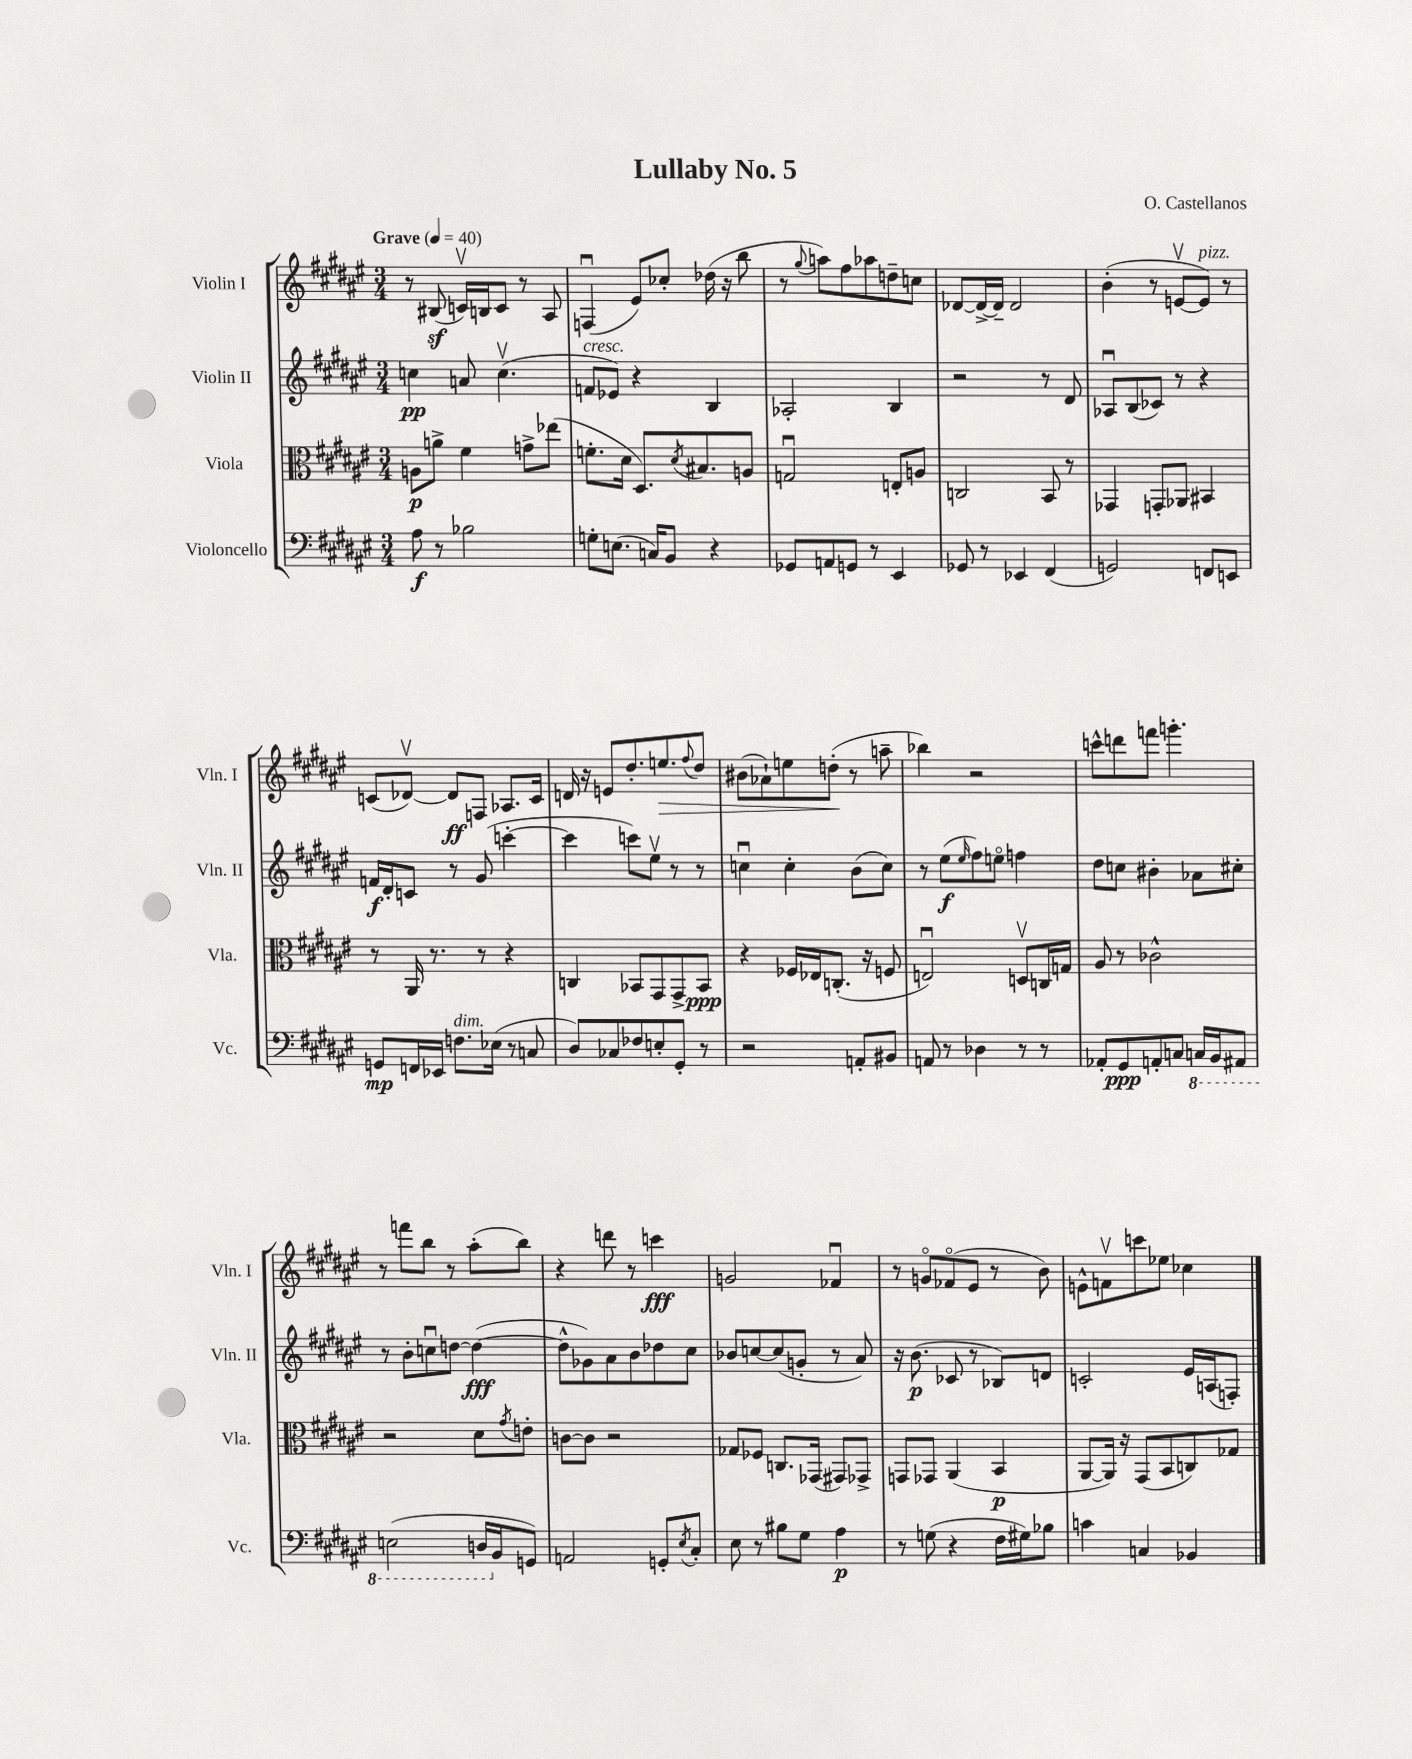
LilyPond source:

\header { title = "Lullaby No. 5" composer = "O. Castellanos" }
<<
\new StaffGroup <<
\new Staff = "s0" \with { instrumentName = "Violin I" shortInstrumentName = "Vln. I" } {
    \clef treble \key fis \major \numericTimeSignature \time 3/4 \tempo "Grave" 4 = 40
    r8 bis8\sf( c'16\upbow) b16 c'8 r8 ais8 |
    f4\downbow( eis'8) ces''8-. des''16( r16 b''8 |
    r8 \appoggiatura { gis''8 } a''8) fis''8 aes''8 d''8-- c''8 |
    des'8~ des'16~-> des'16-- des'2 |
    b'4-.( r8 e'8~\upbow e'8^\markup { \italic "pizz." }) r8 |
    c'8( des'8~\upbow) des'8\ff f8 aes8. c'16 |
    d'16 r16 e'8 dis''8.-. e''8.\> \appoggiatura { fis''8 } dis''8 |
    bis'8( aes'8-!) e''8 d''8-.\!( r8 a''8-- |
    bes''4) r2 |
    c'''8-^ d'''8 f'''8 g'''4.-. |
    r8 f'''8 b''8 r8 ais''8-.( b''8) |
    r4 d'''8 r8 c'''4\fff |
    g'2 fes'4\downbow |
    r8 g'8\flageolet fes'8\flageolet( eis'8 r8 b'8) |
    e'8-^ f'8\upbow c'''8 ees''8 ces''4 \bar "|." |
}
\new Staff = "s1" \with { instrumentName = "Violin II" shortInstrumentName = "Vln. II" } {
    \clef treble \key fis \major \numericTimeSignature \time 3/4
    c''4\pp a'8 c''4.\upbow( |
    f'8^\markup { \italic "cresc." } ees'8) r4 b4 |
    aes2-. b4 |
    r2 r8 dis'8 |
    aes8\downbow b8( ces'8) r8 r4 |
    f'16\f dis'16-. c'8 r8 gis'8( c'''4~-. |
    c'''4 c'''8) eis''8\upbow r8 r8 |
    c''4\downbow c''4-. b'8( c''8) |
    r8 eis''8\f( \grace { eis''16 } fis''8) e''8\flageolet f''4 |
    dis''8 c''8 bis'4-. aes'8 cis''8-. |
    r8 b'8-. c''8\downbow d''8~ d''4~\fff( |
    d''8-^ ges'8) ais'8 b'8 des''8 cis''8 |
    bes'8 c''8~ c''8( g'8-. r8 ais'8) |
    r16 b'8.\p( ces'8 r8 bes8) d'8 |
    c'2-. eis'16 a16( f8-.) \bar "|." |
}
\new Staff = "s2" \with { instrumentName = "Viola" shortInstrumentName = "Vla." } {
    \clef alto \key fis \major \numericTimeSignature \time 3/4
    a8\p a'8-> fis'4 g'8-> ees''8( |
    f'8.-. dis'16 dis8.) \acciaccatura { dis'8 } bis8. a8 |
    g2\downbow e8-. a8 |
    c2 b,8 r8 |
    ges,4 g,8-. aes,8 bis,4 |
    r8 ais,16 r8. r8 r4 |
    c4 bes,8 gis,8 gis,8-> bes,8\ppp |
    r4 fes16 ees16 c8.-.( r16 f8 |
    e2\downbow) d8\upbow c16 g16 |
    ais8 r8 ces'2-^ |
    r2 dis'8 \acciaccatura { gis'8 } e'8-. |
    c'8~ c'8 r2 |
    ges8 fes8 c8. ges,16( gis,8) ges,8-> |
    g,8 ges,8 ais,4( b,4\p |
    ais,8~ ais,16) r16 gis,8( b,8 c8) ges8 \bar "|." |
}
\new Staff = "s3" \with { instrumentName = "Violoncello" shortInstrumentName = "Vc." } {
    \clef bass \key fis \major \numericTimeSignature \time 3/4
    ais8\f r8 bes2 |
    g8-. e8.( c16) b,8 r4 |
    ges,8 a,8 g,8 r8 eis,4 |
    ges,8 r8 ees,4 fis,4( |
    g,2) f,8 e,8 |
    g,8\mp f,16 ees,16 f8.^\markup { \italic "dim." } ees16( r8 c8 |
    dis8) ces8 fes8 e8-. gis,8-. r8 |
    r2 a,8-. bis,8 |
    a,8 r8 des4 r8 r8 |
    aes,8-. gis,8\ppp a,8-. c8 \ottava #-1 c,16 b,,16 ais,,!8 |
    e,2( d,16 \ottava #0 b,16 g,8) |
    a,2 g,8-. \acciaccatura { eis8 } cis8-. |
    eis8 r8 bis8 gis8 ais4\p |
    r8 g8( r4 fis16 gis16) bes8 |
    c'4 c4 bes,4 \bar "|." |
}
>>
>>
\layout { \context { \Score \remove "Bar_number_engraver" } }
